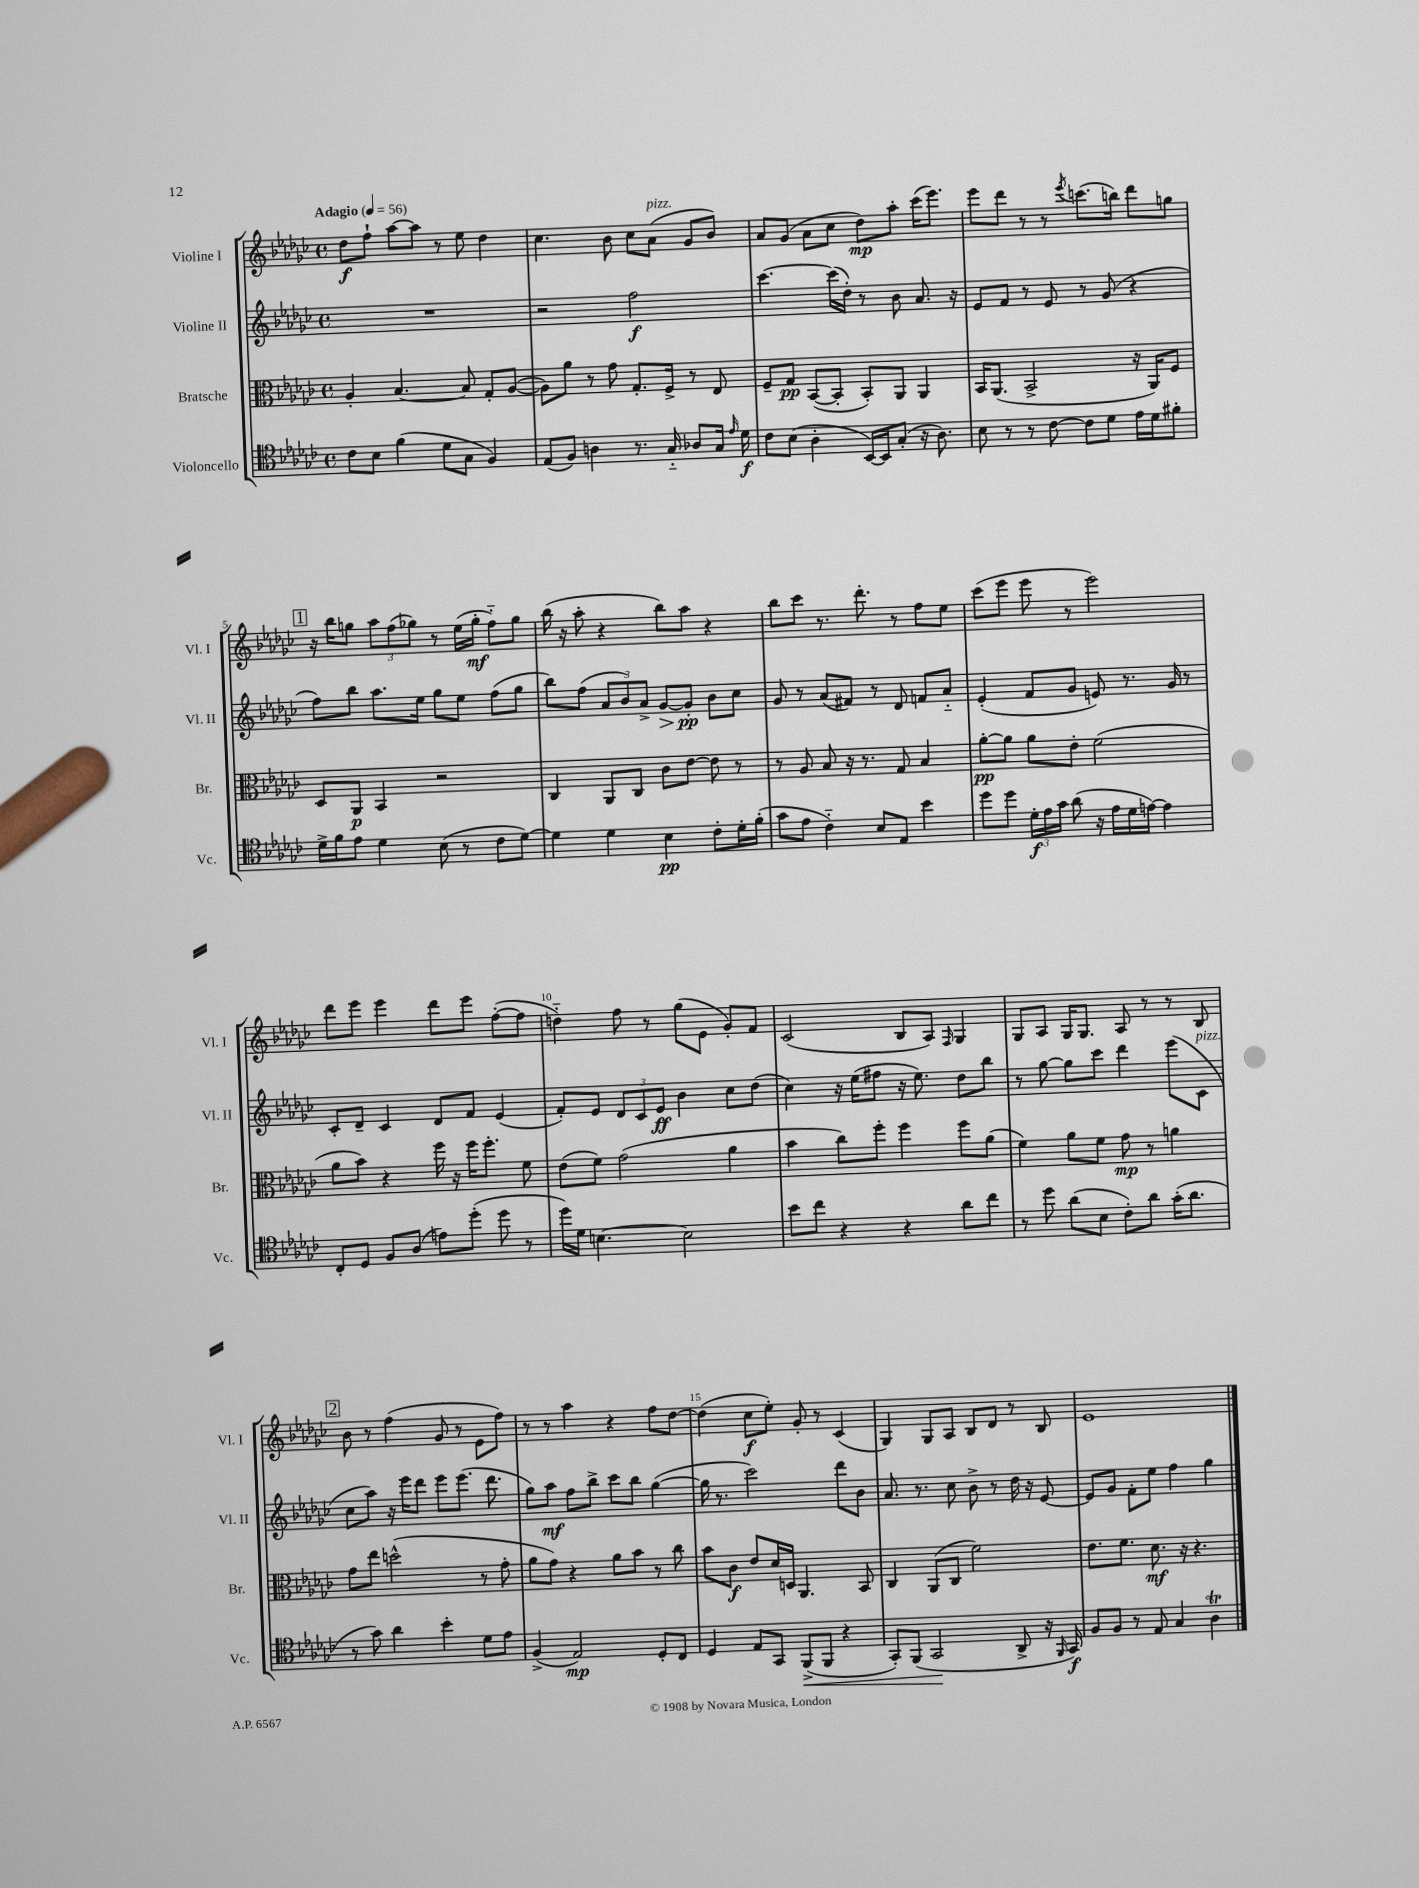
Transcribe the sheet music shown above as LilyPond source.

<<
\new StaffGroup <<
\new Staff = "s0" \with { instrumentName = "Violine I" shortInstrumentName = "Vl. I" } {
    \clef treble \key ges \major \defaultTimeSignature \time 4/4 \tempo "Adagio" 4 = 56
    \autoBeamOff des''8[\f f''8]-! aes''8[~ aes''8] r8 ees''8 des''4 |
    ces''4. bes'8 ces''8[ aes'8]^\markup { \italic "pizz." }( ges'8[ bes'8]) |
    aes'8[ ges'8]( aes'8[ ces''8] des''8[\mp) aes''8]-. ces'''16[( ees'''8.]) |
    ees'''8[ des'''8] r8 r8 \acciaccatura { ees'''8 } c'''8.[( b''16]) des'''8[ g''8] |
    \mark \markup { \box "1" } r16 bes''16[ g''8] \tuplet 3/2 { aes''8[ f''8( ges''8]) } r8 ees''16[( ges''16]-.\mf f''8[-_) ges''8] |
    bes''16( r16 aes''8-. r4 bes''8[) aes''8] r4 |
    bes''8[ ces'''8] r8. des'''8.-. r8 f''8[ ees''8] |
    ces'''8[( ees'''8] ees'''8 r8 ees'''2) |
    des'''8[ ees'''8] ees'''4 des'''8[ ees'''8] f''8[~-.( f''8] |
    d''4-_) f''8 r8 ges''8[( ees'8] ges'8[-.) f'8] |
    ces'2( bes8[ aes8]) \grace { f16 } ges4 |
    ges8[ aes8] ges16[ ges8.] aes8 r8 r8 bes8 |
    \mark \markup { \box "2" } bes'8 r8 f''4( ges'8 r8 ees'8[ f''8]) |
    r8 r8 aes''4 r4 f''8[ des''8]~ |
    des''4( ces''8[\f ees''8]-.) ges'8-. r8 ces'4( |
    ges4) ges8[ aes8] bes8[ des'8] r8 bes8 |
    ees'1 \bar "|." |
}
\new Staff = "s1" \with { instrumentName = "Violine II" shortInstrumentName = "Vl. II" } {
    \clef treble \key ges \major \defaultTimeSignature \time 4/4
    \autoBeamOff R1 |
    r2 f''2\f |
    ces'''4.~ ces'''16[( des''16]-.) r8 bes'8 aes'8. r16 |
    ees'8[ f'8] r8 ees'8 r8 ges'8( r4 |
    \mark \markup { \box "1" } f''8[) bes''8] aes''8.[ ees''16] ges''8[ ees''8] f''8[( ges''8] |
    bes''8[) f''8]( \tuplet 3/2 { aes'8[ bes'8) aes'8]-> } ges'8[~\> ges'8]-.\pp\! bes'8[ ces''8] |
    ges'8 r8 aes'8[( fis'8]) r8 des'8 f'8[ aes'8]-_ |
    ees'4-.( f'8[ ges'8] e'8) r8. ges'16 r8 |
    ces'8[-. des'8]-- ces'4 des'8[ f'8] ees'4( |
    f'8[-.) ees'8] \tuplet 3/2 { des'8[ ces'8 ees'8]\ff } bes'4 ces''8[ des''8]( |
    ces''4) r16 ees''16[( fis''8] r16 ees''8.) des''8[ bes''8] |
    r8 ges''8~ ges''8[ ces'''8] des'''4 ees'''8[( ces'8]^\markup { \italic "pizz." } |
    \mark \markup { \box "2" } ces''8[ aes''8]) r16 ees'''16[ des'''8] ees'''8[ ees'''8.]( des'''8. |
    ges''8[) aes''8]\mf f''8[ bes''8]-> ces'''8[ bes''8] ges''4~( |
    ges''16 r8. ces'''2) des'''8[ bes'8] |
    aes'8. r8. ces''8 bes'8-> r8 des''16 r16 ees'8~ |
    ees'8[ ges'8] f'8[-. ees''8] f''4 ges''4 \bar "|." |
}
\new Staff = "s2" \with { instrumentName = "Bratsche" shortInstrumentName = "Br." } {
    \clef alto \key ges \major \defaultTimeSignature \time 4/4
    \autoBeamOff aes4-. bes4.~ bes8 ges8[-. aes8]~( |
    aes8[) aes'8] r8 ges'8 ges8.[-. f16]-> r8 ees8 |
    f8[-- ges8]\pp bes,8[~( bes,8]-. bes,8[-.) aes,8] aes,4 |
    bes,16[ aes,8.]( bes,2-> r16 aes,16[) f8] |
    \mark \markup { \box "1" } des8[ aes,8]\p bes,4 r2 |
    ces4 aes,8[ ces8] ces'8[ ees'8]~ ees'8 r8 |
    r8 aes8 bes8 r16 r8. ges8 bes4 |
    aes'8[~-.\pp aes'8] aes'8[ ees'8]-. f'2( |
    aes'8[ bes'8]) r4 f''16 r16 f''16[ f''8.]-. f'8 |
    ees'8[( f'8]) ges'2( aes'4 |
    bes'4 ces''8[) f''8]-. f''4 f''8[ aes'8]( |
    f'4) aes'8[ f'8] ges'8\mp r8 a'4 |
    \mark \markup { \box "2" } ges'8[ ees''8] d''2-^( r8 ges'8-. |
    aes'8[ ges'8]) r4 aes'8[ bes'8] r8 ces''8 |
    bes'8[ ces'8]\f ees'8[ des'16 d16] aes,4. bes,8 |
    ces4 aes,8[( ces8] f'2) |
    ees'8.[ f'8.] des'8.\mf r16 r4. \bar "|." |
}
\new Staff = "s3" \with { instrumentName = "Violoncello" shortInstrumentName = "Vc." } {
    \clef tenor \key ges \major \defaultTimeSignature \time 4/4
    \autoBeamOff ces'8[ bes8] f'4( des'8[ ges8] f4) |
    ees8[( f8]) a4 r8. ges16-_ aes8[ ges16] \grace { ees'16 } des'16\f |
    ces'8[ bes8]( aes4-. bes,16[~) bes,16 ges8]-.( r16 aes8.) |
    bes8 r8 r8 ces'8~ ces'8[ des'8] ees'16[ des'16 fis'8]-. |
    \mark \markup { \box "1" } des'16[-> f'16 ees'8] des'4 bes8( r8 ces'8[ des'8]~) |
    des'4 des'4 bes4\pp ces'8[-. des'16-. f'16]-.( |
    ges'8[ ees'8] ces'4-_) bes8[ ees8] bes'4 |
    des''8[ des''8] \tuplet 3/2 { des'16[-.\f ees'16 ges'16] } aes'8( r16 ees'16[ des'16 e'16]~) e'4 |
    ces8[-. des8] f8[ aes8]( e'8[) des''8]-.( des''8 r8 |
    des''16[) des'16] b4.~ b2 |
    bes'8[ ces''8] r4 r4 aes'8[ ces''8] |
    r8 des''8 aes'8[( bes8] ces'8[-.) aes'8] ges'16[-.( aes'8.] |
    \mark \markup { \box "2" } r8 ges'8) aes'4 bes'4-. des'8[ ees'8] |
    f4->( ees2\mp) des8[-. ces8] |
    des4 ees8[ ges,8] f,8[->\<( f,8] r4 |
    ges,8[-.) f,8]( ges,2\! aes,8-> r16 \grace { f,16 } ges,16\f) |
    f8[ f8] r8 ees8 ges4 aes4\trill \bar "|." |
}
>>
>>
\layout { \context { \Score \override BarNumber.break-visibility = ##(#f #t #t) barNumberVisibility = #(every-nth-bar-number-visible 5) } }
